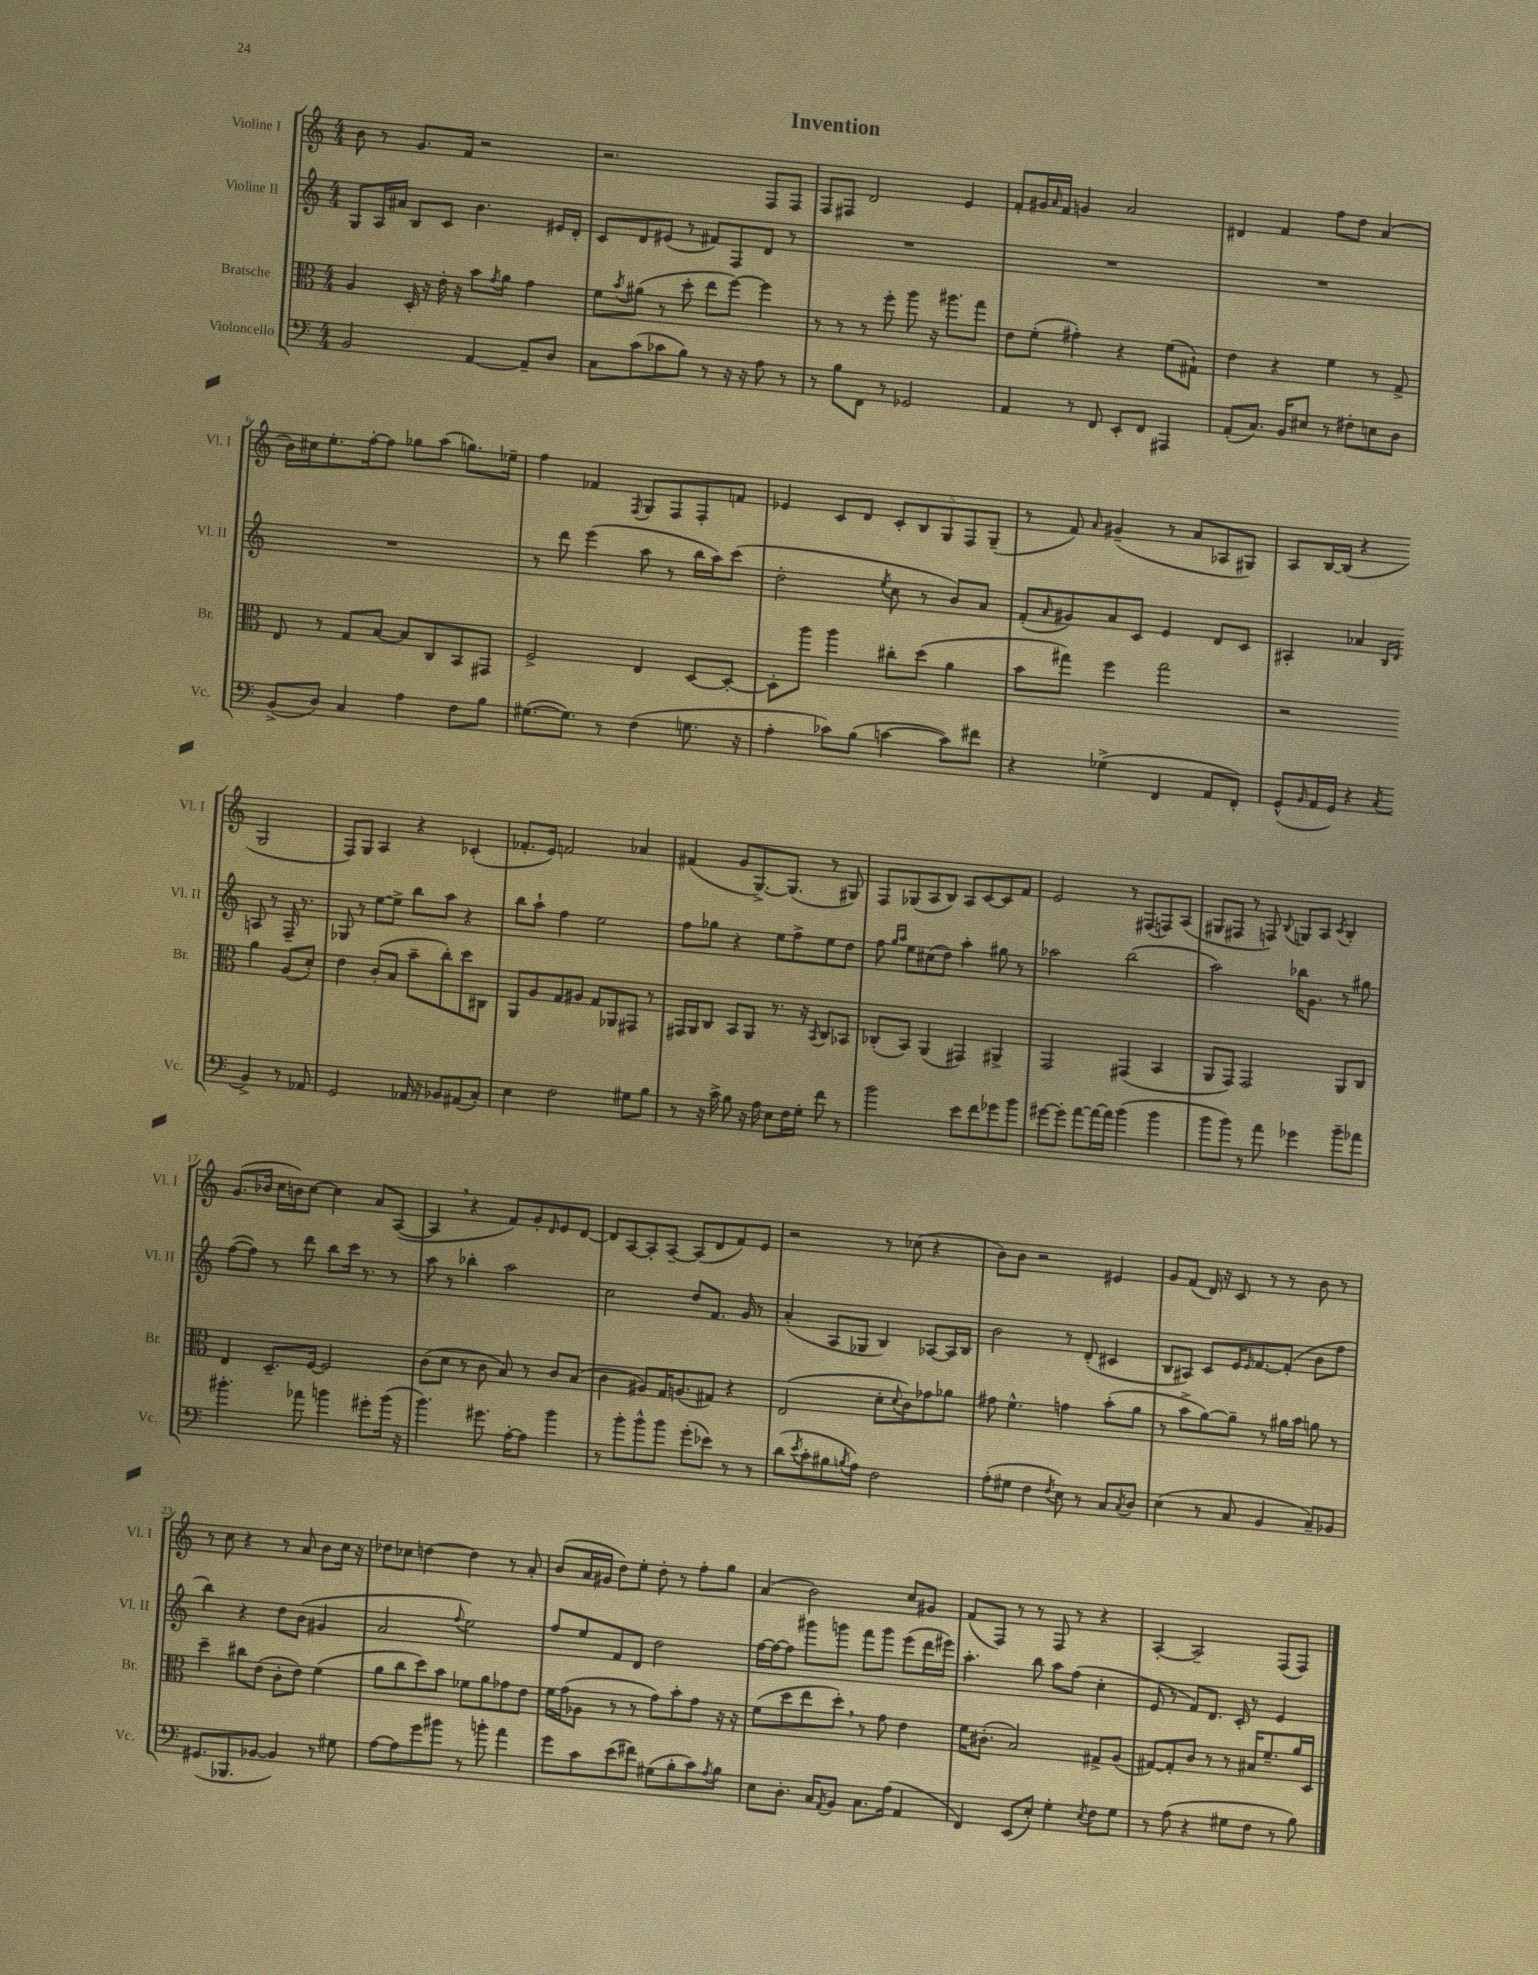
\header { title = "Invention" }
<<
\new StaffGroup <<
\new Staff = "s0" \with { instrumentName = "Violine I" shortInstrumentName = "Vl. I" } {
    \clef treble \key c \major \numericTimeSignature \time 4/4
    b'8 r8 g'8. f'16 r2 |
    r2. f8 f8 |
    f8 fis8 d'2 e'4 |
    f'8-. gis'16 \grace { a'16 } f'16 g'4 a'2 |
    dis'4 f'4 f''8 d''8 a'4( |
    b'16) cis''16 e''8.-. f''16~-. f''8 ges''8 a''8( g''8.) ees''16-- |
    f''4 fes'4 \acciaccatura { f8 } g8 f8 f8-. f'8 |
    ees'4 c'8 d'8 \tuplet 5/4 { c'8-. b8 g8 f8 g8--( } |
    r8 f'8) \grace { a'16 } gis'4--( r8 a'8 aes8 gis8) |
    a8 b16~ b16( r4 g2 |
    f8) g8 a4 r4 ces'4-.( |
    fes'8.-. e'16) f'2 aes'4 |
    fis'4( g'8 g8.~->) g8.( r8 gis8) |
    f8 ges8( a8 b8) a8 c'8~ c'8 f'8 |
    e'2 r8 fis8( f8) a8( |
    gis8 fis8 r8 f8) \appoggiatura { b8 } g8 a8 \acciaccatura { c'8 } b4-. |
    g'8.( bes'16 c''16 b'16) c''8~ c''4 a'8 a8~( |
    a4 \breathe r4 f'8) g'8-. \grace { d'16 } e'8 d'8~ |
    d'8 a8~ a8-. a8~-- a8( d'8 f'8) e'8 |
    r2 r8 ces''8( r4 |
    b'8) b'8 r2 eis'4 |
    g'8 f'8( d'16) r16 c'8 r8 r8 b'8 r8 |
    r8 c''8 r4 r8 a'8 b'8 c''16 r16 |
    des''8 ces''8 d''4~ d''4 r8 a'8-. |
    b'8( a'16 gis'16 d''8) e''8-. d''8-. r8 f''8-. g''8 |
    a'4( b'2) c''8 gis'8 |
    f'8( f8) r8 r8 f8 r8 r4 |
    a4~-. a2-- f8( f8) \bar "|." |
}
\new Staff = "s1" \with { instrumentName = "Violine II" shortInstrumentName = "Vl. II" } {
    \clef treble \key c \major \numericTimeSignature \time 4/4
    g8 a16 ais'16 b8 c'8 b'4. eis'16 d'16-. |
    c'8 d'8 eis'8( r8 fis'8) f8 d'8 r8 |
    R1 |
    R1 |
    R1 |
    R1 |
    r8 d'''8 e'''4( a''8 r8 b''16 a''16) c'''8( |
    d''2-. \acciaccatura { e''8 } c''8 r8 b'8) a'8 |
    f'8-.( \grace { a'16 } gis'8) a'8 c'8 e'4 d'8 c'8 |
    ais4-. aes'4 \grace { b16 d'16 } a8 r8 f16-- r8. |
    ges8 r8 e''8~ e''8-> b''8 a''8 r4 |
    b''8 a''8-! f''4 e''2 |
    f''8 ges''8 r4 e''8 f''8-> e''8 d''8 |
    f''8 \grace { g''16 a''16 } e''8 cis''8( d''8) a''4-. gis''8 r8 |
    aes''2 b''2( |
    a''2) bes''16 g'8. r8 gis''8 |
    f''8~( f''8) r8 d'''8 b''8 c'''16 r8. r8 |
    a''8 r8 bes''4-. a''2 |
    c''2 d''8 f'8. g'16 r8 |
    a'4-.( a8 ges8 b4) aes8~ aes16 b16 |
    b'2 r8 d'8-.( cis'4 |
    b8 ais8) c'8 e'16 \grace { e'16 } f'8.~ f'8-.( b'8 f''8 |
    b''4) r4 d''8 b'8( gis'4 |
    a'2 \appoggiatura { f''8 } e''2) |
    f''8 e''8 f'8 d'8 d''2 |
    f''16~ f''16~ f''8 gis'''8 g'''8 f'''8 g'''8 e'''8( d'''16 eis'''16) |
    a''4.-. b''8 a''8 f''8( c''4-. |
    e'8 r8 f'8) d'8. c'16-. r8 e'4 \bar "|." |
}
\new Staff = "s2" \with { instrumentName = "Bratsche" shortInstrumentName = "Br." } {
    \clef alto \key c \major \numericTimeSignature \time 4/4
    a4 d16-. r16 e'16-. r16 b'8 \acciaccatura { g'8 } a'8 g'4 |
    f'8 \acciaccatura { b'8 } ais'8( r8 d''8-. e''8 f''8~) f''4 |
    r8 r8 r8 f''8-. a''8 r16 ais''8. g''8 |
    e'8 f'8-.( gis'4-.) r4 f'8( gis8-!) |
    e'4 r4 f'4 r8 g8-> |
    e8 r8 g8 b8~ b8 c8 b,8 gis,8 |
    f2-> e4 d8~ d8~-. |
    d8-. a''8 a''4 cis''8-. d''8( a'4 |
    b'8 gis''8) f''4 gis''2 |
    r2 a'4 a8( d'8-.) |
    e'4 c'8-.( b8 b'8-- c''8-.) d''8 cis8 |
    a,8 a8 g8 ais8 g8 aes,8 gis,8 r8 |
    gis,16 a,16 c8 b,8 a,8 r8. r16 \acciaccatura { b,8 } c8 bes,8 |
    ces8-.( b,8) a,4( gis,4) ais,4-> |
    g,2 gis,4( b,4 |
    a,8 g,8) g,2 a,8 c8 |
    e4 d8.-- f16~ f2 |
    c'8( d'8 r8 c'8 b8) r8 c'8 b8( |
    c'4 ais8) g16 a8.( gis8) r4 |
    e2( d'8-. \appoggiatura { d'8 } c'8) ges'8 aes'8 |
    gis'8 f'4.-^ g'4 b'8-.( a'8 |
    r8 b'8-> a'8~) a'8-- r8 ais'16 b'16 a'8 r8 |
    d''4-- cis''8 e'8( c'8-. e'8) f'4( |
    a'8 c''8 d''8) b'8 fes'8 a'8 ges'8 e'8 |
    f'16 g'16( aes8 r8 r8 g'8) b'8-. g'8 r16 r16 |
    f'8( d''8 e''8 d''8-.) \breathe r8 g'8 e'4 |
    f'16 cis'8.-.( b2) gis8-> a8( |
    gis8~) gis8-. c'8 r8 r8 bis16 f'8.-- a'16 d16 \bar "|." |
}
\new Staff = "s3" \with { instrumentName = "Violoncello" shortInstrumentName = "Vc." } {
    \clef bass \key c \major \numericTimeSignature \time 4/4
    b,2 a,4~ a,8-- d8 |
    c8 c'8( ces'8 b8) r8 r16 r16 a8 r8 |
    r8 b8 f,8 r8 ges,2 |
    a,4 r8 f,8 e,8-. f,8 ais,,4 |
    a,8-.( c8.) b,16 eis8 r8 fis8-. e8 d8 |
    b,8->( d8) c4 a4 f8 b8 |
    gis8.~( gis8.) r8 f4( g8. r16 |
    a4-. ces'8) b8( c'4~ c'8) fis'8 |
    r4 ges4->( f,4 a,8 f,8-.) |
    g,8-^( \grace { b,16 } a,16 g,16) r4 \acciaccatura { c8 } b,4-> r8 aes,8 |
    g,2 aes,16 r16 bes,8 ais,8( c8-.) |
    e4 f2 gis8 b8 |
    r8 r16 c'16-> b8 r16 a16 e8 f16 g16-. f'8 r8 |
    b'2 e'8 f'8 ges'8 b'8 |
    gis'8~ gis'8-. a'8~ a'16~ a'16 b'4( b'4 |
    b'8 b'8) r8 a'8 ges'4 b'8-- aes'8 |
    bis'4.-. aes'8 b'4 gis'8-. b'16( r16 |
    b'4.) gis'8. a16~-. a8 b'4 |
    r8 b'8-. b'8-^ b'8 g'8-.( ees'8) r8 r8 |
    d'8( \acciaccatura { e'8 } c'8-. bis8 \acciaccatura { b8 } a8) f2 |
    a8-.( gis8 f4 \acciaccatura { f8 } e8) r8 c8 \acciaccatura { c8 } d8 |
    e4( r8 c8 b,4 c8--) bes,8 |
    gis,8.( bes,,8. bes,8~ bes,4) r8 gis8 |
    a8~ a8 g'8 bis'8 r8 b'8-. a'4 |
    g'8 c'8 e'8( fis'8) gis8( b8-. c'8) \acciaccatura { a8 } b8 |
    e8 d8.-. c16 \acciaccatura { a,8 } b,8 c8. a16( a,4 |
    f,4) e,8( e8-.) g4-. \acciaccatura { e8 } f8 g8 |
    r8 a8( r4 gis8 f8 r8 b8) \bar "|." |
}
>>
>>
